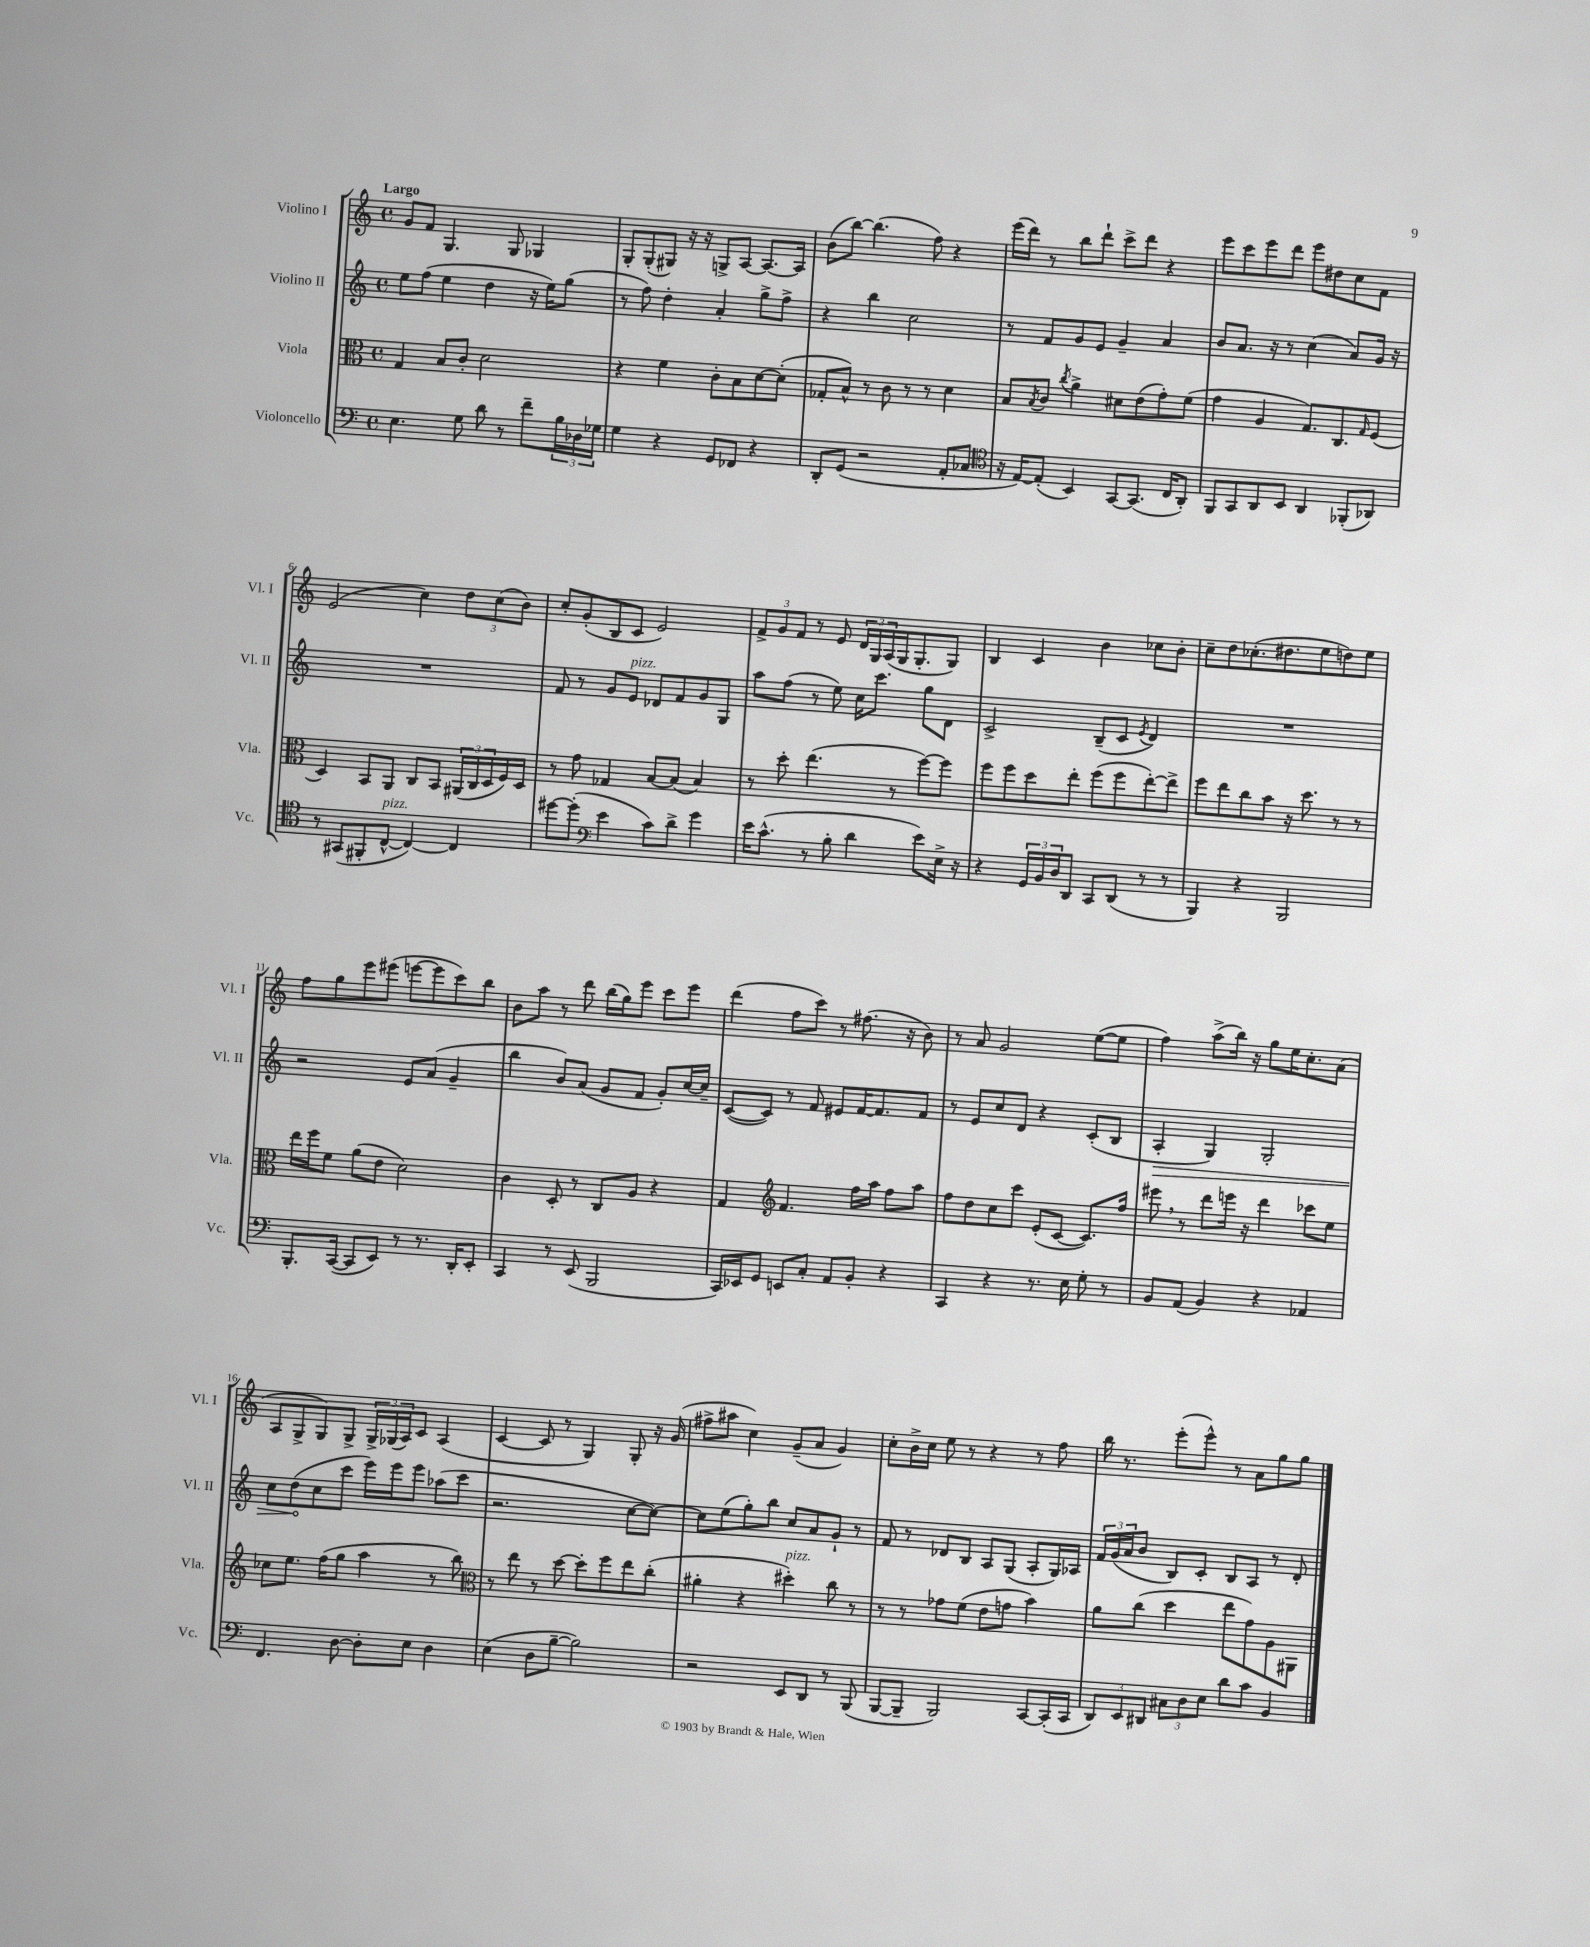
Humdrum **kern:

**kern	**kern	**kern	**kern
*staff4	*staff3	*staff2	*staff1
*clefF4	*clefC3	*clefG2	*clefG2
*k[]	*k[]	*k[]	*k[]
*M4/4	*M4/4	*M4/4	*M4/4
*met(c)	*met(c)	*met(c)	*met(c)
4.E	4G	8ee	8g
.	.	(8ff	8f
.	8B	4ee	4.G
8G	8c'	.	.
8d	2d	4dd	.
8r	.	.	8G
8f~	.	16r	4G-
.	.	16ee)	.
24B	.	(8gg	.
24D-	.	.	.
24G-	.	.	.
=	=	=	=
4G	4r	8r	8G'
.	.	8ff)	(8G'
4r	4f	4dd'	8G#)
.	.	.	16r
.	.	.	16r
8GG	8c'	4a'	8G^
8FF-	8B	.	[8A
4r	[8d	8gg^	8.A_
.	(8d']	8ff^	.
.	.	.	16A]
=	=	=	=
8DD'	8G-'	4r	(8b
(8GG	8B^^)	.	[8bb)
2r	8r	4bb	(4.bb]
.	8c	.	.
.	8r	2cc	.
.	8r	.	8ff)
8AA'	4d	.	4r
8C-	.	.	.
=	=	=	=
*clefC4	*	*	*
16r	8B	8r	(16eee
[16E)	.	.	16ddd)
.	8qB	.	.
(8E']	8c	8f	8r
.	8qcc	.	.
4BB)	4a^	8g	8bb
.	.	8e	8ddd`
[8GG	8d#	4g~	8ccc^
(8.GG]	(8e	.	8ddd
.	8g')	4a	4r
16C	.	.	.
8AA')	(8f	.	.
=	=	=	=
8FF	4g	8b	8eee
8GG	.	8.a	8ccc
8AA	4A	.	8eee
.	.	16r	.
8BB	.	8r	8ddd
4AA	8.G)	(4cc	8eee
.	.	.	8dd#
.	8.C	.	.
(8FF-'	.	8a)	8cc
.	16qqG	.	.
8AA-)	(8F	16g	8f
.	.	16r	.
=	=	=	=
8r	4D)	1r	(2e
(8GG#	.	.	.
8FF#'	8BB	.	.
[8C^^	8AA	.	.
4C_)	8C	.	4cc)
.	8BB	.	.
4C]	(24AA#	.	12dd
.	24C	.	.
.	24D	.	(12cc
.	16F)	.	.
.	.	.	12b)
.	16D	.	.
=	=	=	=
[8dd#	8r	8f	8cc'
(8dd#']	8g	8r	(8g'
*clefF4	*	*	*
4e	4G-	8g	8B
.	.	8e	8c
8c)	[8B	8d-	2e)
8d^	(8B]	8f	.
4g	4B)	8g	.
.	.	8G	.
=	=	=	=
16e	8r	8aa	12f^
(8.c^^	.	.	.
.	.	.	12g
.	8dd'	(8ff	.
.	.	.	12f
8r	(4.ee	8r	8r
8B'	.	8ee)	8e
4d	.	16cc	24d
.	.	.	24G
.	.	8.ccc	.
.	.	.	(24A
.	8r	.	16G
.	.	.	8.G'
8e)	[8ff)	8gg	.
16E^	8ff]	8d	8G)
16r	.	.	.
=	=	=	=
4r	8ff	2c^	4B
.	8ff	.	.
24GG	8dd	.	4c
24BB	.	.	.
24D	.	.	.
8DD	8ee'	.	.
8CC	(8ff	(8B~	4b
(8DD	8ff	8c	.
.	.	8qe	.
8r	[8ee')	4d)	8cc-
8r	8ee^]	.	8b'
=	=	=	=
4BBB)	8ff	1r	8cc~
.	8ee	.	8dd
4r	8cc	.	(8.cc-'
.	8b	.	.
.	.	.	8.dd#
2BBB	16r	.	.
.	8.dd	.	.
.	.	.	8ee
.	8r	.	8dd)
.	8r	.	8ee
=	=	=	=
8.BBB'	16ee	2r	8ff
.	16ff	.	.
.	8f	.	8gg
([16CC	.	.	.
8CC]	(8a	.	8eee
8EE)	8e	.	(8eee#
8r	2d)	8e	[8eee
8.r	.	(8a	8eee]
.	.	4g~	8ccc)
16DD'	.	.	.
8EE'	.	.	8bb
=	=	=	=
4CC	4c	4bb	8b
.	.	.	8aa
8r	8D'	8b)	8r
(8EE	8r	(8a	8ddd
2BBB	8C	8g	(16bb
.	.	.	16gg)
.	8A	8f	8eee
.	4r	8g')	8ccc
.	.	[16cc	8eee
.	.	16cc~]	.
=	=	=	=
16CC)	4G	([8c	(4ddd
16EE-	.	.	.
8GG	.	8c])	.
*	*clefG2	*	*
8EE	4.f	8r	8ff
8C'	.	8f	8ccc)
8AA	.	8e#	8r
8BB'	16ff	[16f	(8.ff#
.	16aa	8.f]	.
4r	8ff	.	.
.	.	.	16r
.	8aa	8f	8b)
=	=	=	=
4CC	8ff	8r	8r
.	8dd	8e	8a
4r	8cc	8cc	2g
.	8ccc	8d	.
8.r	(8e'	4r	.
.	[8c	.	.
16E	.	.	.
8G'	8.c])	(8c'	([8ee
8r	.	8B	8ee]
.	16ff	.	.
=	=	=	=
8BB	8eee#	4A'	4ff)
(8AA	8r	.	.
4BB)	8ddd	4G)	(8aa^
.	16eee	.	16bb)
.	16r	.	16r
4r	4ddd	2G'	8gg
.	.	.	16ee
.	.	.	8.cc'
4AA-	8ccc-	.	.
.	8ee	.	(8a
=	=	=	=
4.FF	8cc-	8cc	8A
.	8.ee	(8dd	8G^
.	.	8cc	8G)
.	(16ff	.	.
[8D	8gg	8ccc	8G^
8D']	4aa	16eee)	24G^
.	.	.	(24G-
.	.	16eee	.
.	.	.	24A)
8E	.	8eee	8c
4D	8r	(8aa-	(4A
.	8bb)	8ccc	.
=	=	=	=
*	*clefC3	*	*
(4E	8r	2.r	[4c
.	8ee	.	.
8D	8r	.	8c]
[8B~	[8dd	.	8r
2B])	8dd']	.	4G)
.	8ff	.	.
.	8ee	[8cc	8G'
.	(8cc'	8cc_)	16r
.	.	.	(16g
=	=	=	=
2r	4a#'	8cc]	8ff#^
.	.	(8ee	8aa#
.	4r	8gg')	4cc)
.	.	8bb	.
8EE	4dd#')	8cc	(8g~
8DD	.	8a	8a
8r	8cc	8g`	4g)
(8BBB	8r	8r	.
=	=	=	=
[8BBB	8r	8f	8cc'
8BBB~]	8r	8r	16b^
.	.	.	16cc
2BBB)	8g-	8d-	8ee
.	(8f	8B	8r
.	8e	8A	4r
.	8g	(8G	.
[8CC	4b)	8A'	8r
(16CC']	.	16G)	8ff
16CC	.	16A-	.
=	=	=	=
12DD)	8a	24f	16bb
.	.	(24g	.
.	.	.	8.r
12EE	.	24a	.
.	(8cc	8b	.
12DD#	.	.	.
12C#	4dd	8B)	(8eee'
12D	.	.	.
.	.	8c'	8eee^^)
12E	.	.	.
8d	8ee	8B	8r
8c	8g)	8A	8a
4BB	8A	8r	8gg
.	8AA#	8d'	8gg
==	==	==	==
*-	*-	*-	*-
